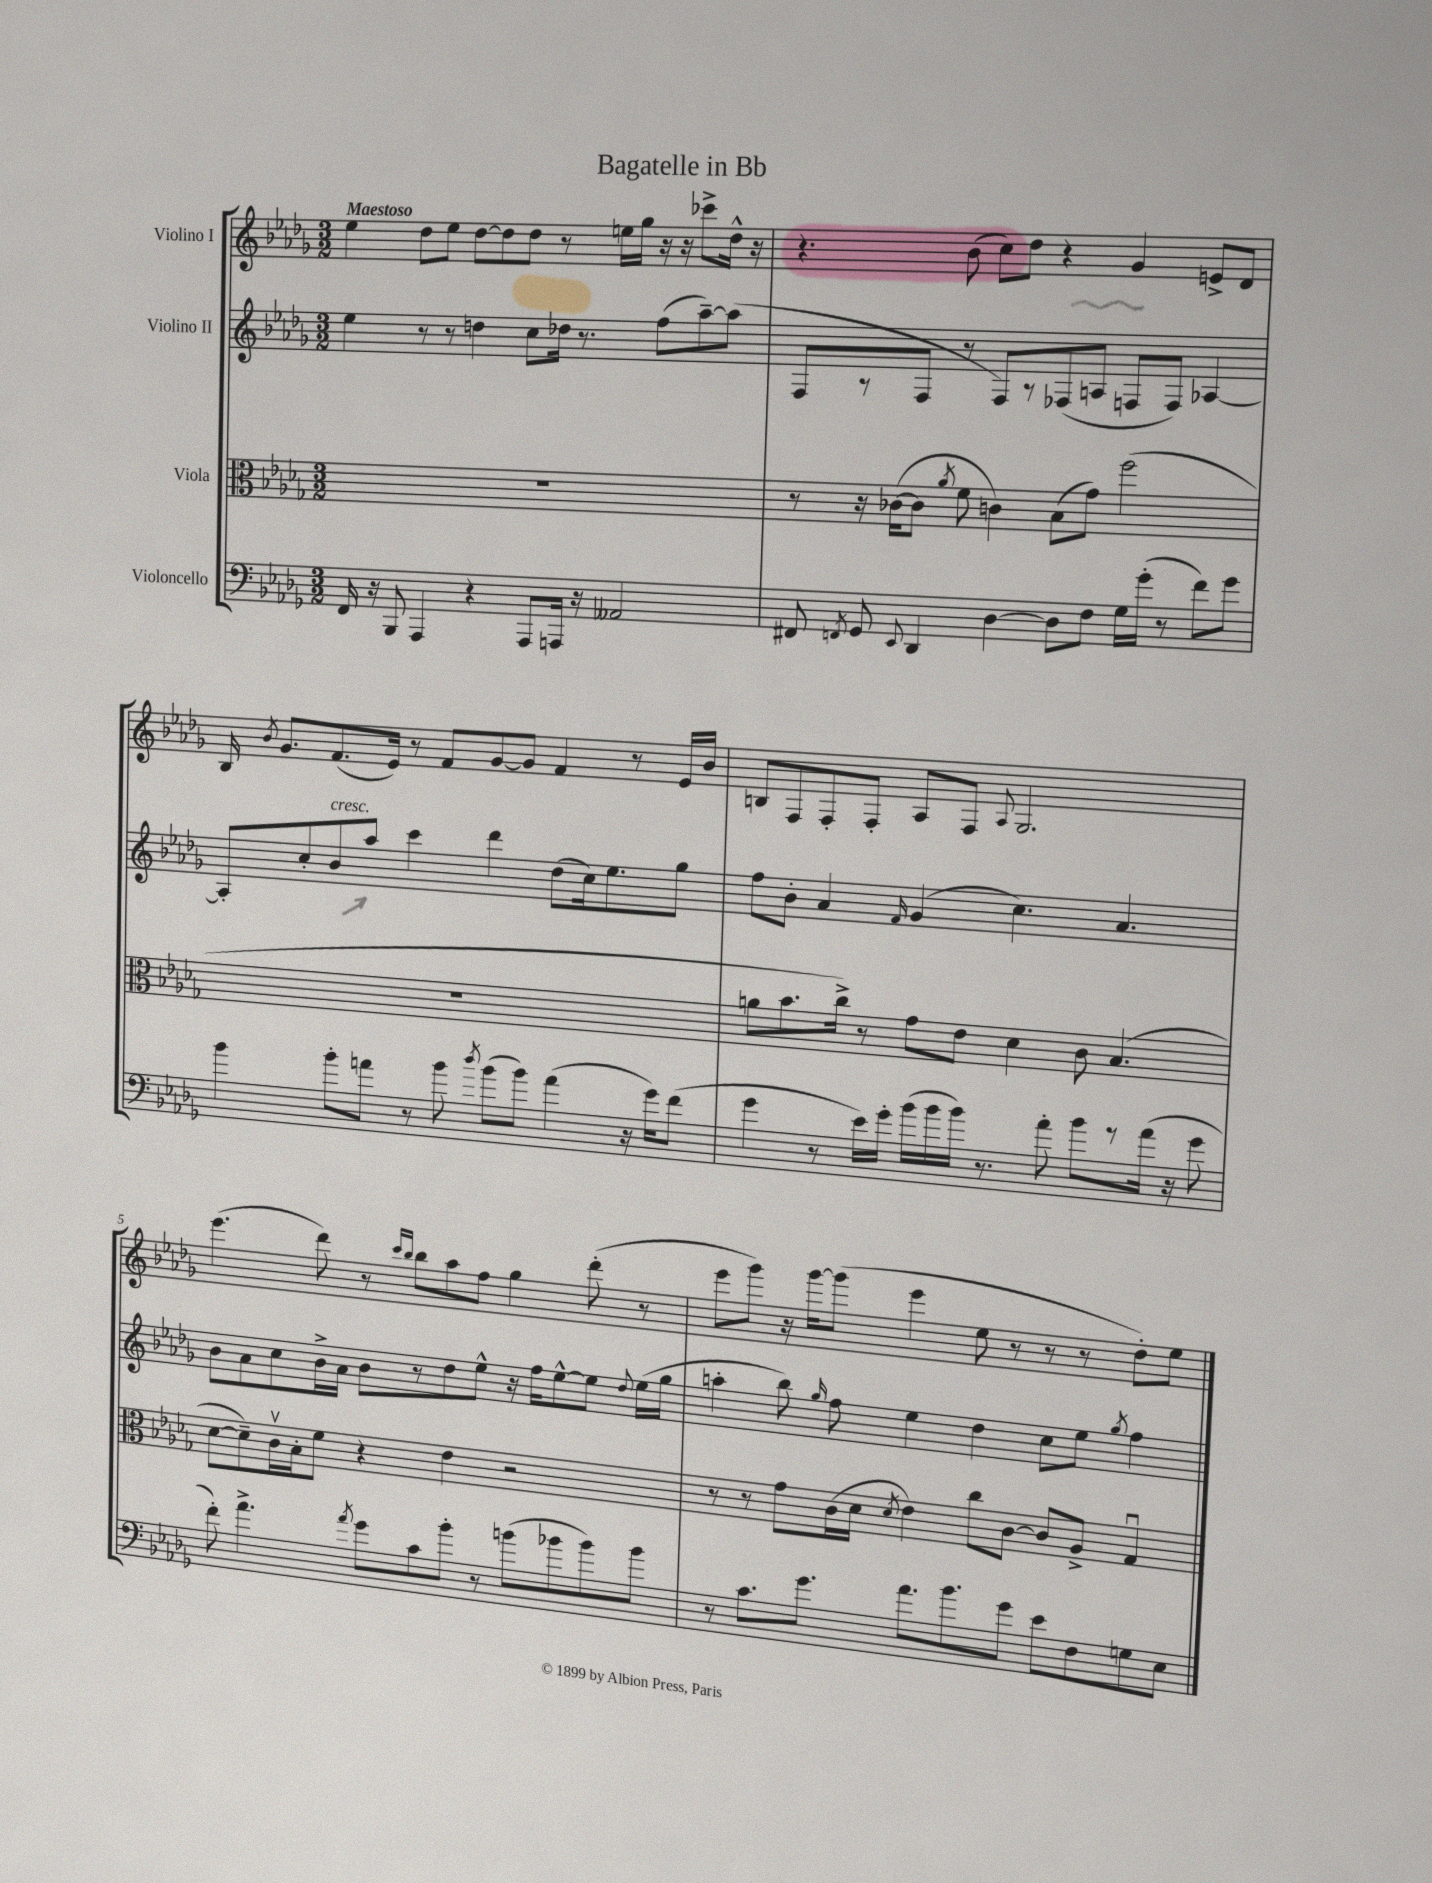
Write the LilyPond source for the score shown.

\header { title = "Bagatelle in Bb" }
<<
\new StaffGroup <<
\new Staff = "s0" \with { instrumentName = "Violino I" } {
    \clef treble \key des \major \numericTimeSignature \time 3/2 \tempo "Maestoso"
    \autoBeamOff ees''4 des''8[ ees''8] des''8[~ des''8 des''8] r8 e''16[ ges''16] r16 r16 ces'''8[-> des''16]-^ r16 |
    r4. bes'8( c''8[) des''8] r4 ges'4 e'8[-> des'8] |
    bes16 \acciaccatura { bes'8 } ges'8.[ f'8.( ees'16]) r8 f'8[ ges'8~ ges'8] f'4 r8 ees'16[ bes'16] |
    b8[ f8 f8-. f8]-. aes8[ f8] \appoggiatura { aes8 } ges2. |
    ees'''4.( des'''8) r8 \grace { c'''16[ bes''16] } bes''8[ aes''8 f''8] ges''4 des'''8-.( r8 |
    ees'''8[ ges'''8]) r16 ges'''16[~ ges'''8]( ees'''4 ees''8 r8 r8 r8 des''8[-.) ees''8] \bar "|." |
}
\new Staff = "s1" \with { instrumentName = "Violino II" } {
    \clef treble \key des \major \numericTimeSignature \time 3/2
    \autoBeamOff ees''4 r8 r8 d''4 c''8[ des''16] r8. f''8[( aes''8~--) aes''8]( |
    f8[ r8 f8] r8 f8[) r8 fes8( a8] f8[ f8]) aes4~ |
    aes8[-. c''8-. bes'8^\markup { \italic "cresc." } aes''8] c'''4 des'''4 des''8[( c''16) ees''8. ges''8] |
    f''8[ bes'8]-. aes'4 \grace { f'16 } ges'4( c''4.) aes'4. |
    bes'8[ aes'8 c''8 bes'16-> aes'16] bes'8[ r8 des''8 ees''8]-^ r16 f''16[ ees''8~-^ ees''8] \appoggiatura { des''8 } ees''16[( ges''16] |
    a''4-. bes''8) \grace { ges''16 } f''8 ees''4 des''4 c''8[ ees''8] \acciaccatura { ges''8 } f''4 \bar "|." |
}
\new Staff = "s2" \with { instrumentName = "Viola" } {
    \clef alto \key des \major \numericTimeSignature \time 3/2
    \autoBeamOff R1. |
    r8 r16 ces'16[~( ces'8] \acciaccatura { aes'8 } f'8 c'4) bes8[( ges'8]) f''2( |
    R1. |
    a'8[ bes'8. c''16]->) r8 ges'8[ ees'8] des'4 c'8 bes4.( |
    des'8[~ des'8--) c'16\upbow bes16-. f'8] r4 ees'4 r2 |
    r8 r8 ges'8[ c'16( des'16] \acciaccatura { des'8 } ees'4) c''8[ c'8]~ c'8[ aes8]-> ges4\downbow \bar "|." |
}
\new Staff = "s3" \with { instrumentName = "Violoncello" } {
    \clef bass \key des \major \numericTimeSignature \time 3/2
    \autoBeamOff f,16 r16 bes,,8 aes,,4 r4 aes,,8[ a,,16] r16 aeses,2 |
    fis,8 \acciaccatura { f,8 } ges,8 \appoggiatura { ees,8 } des,4 des4~ des8[ f8] ges16[ ges'16]-.( r8 f'8[) ges'8] |
    bes'4 bes'8[-. a'8] r8 bes'8 \acciaccatura { des''8 } bes'8[( bes'8]) a'4( r16 ges'16[) f'8]( |
    ges'4 r8 ees'16[) ges'16]-. bes'16[( bes'16 bes'16]) r8. aes'8-. bes'8[ r8 aes'16]( r16 ges'8 |
    f'8-.) aes'4.-> \acciaccatura { aes'8 } ges'8[ c'8 bes'8]-. r8 b'8[( bes'8 bes'8) bes'8] |
    r8 c'8.[ ges'8.] aes'8.[ bes'8. ges'8] ees'8[ f8 g8 ees8] \bar "|." |
}
>>
>>
\layout { \context { \Score \override BarNumber.break-visibility = ##(#f #t #t) barNumberVisibility = #(every-nth-bar-number-visible 5) } }
